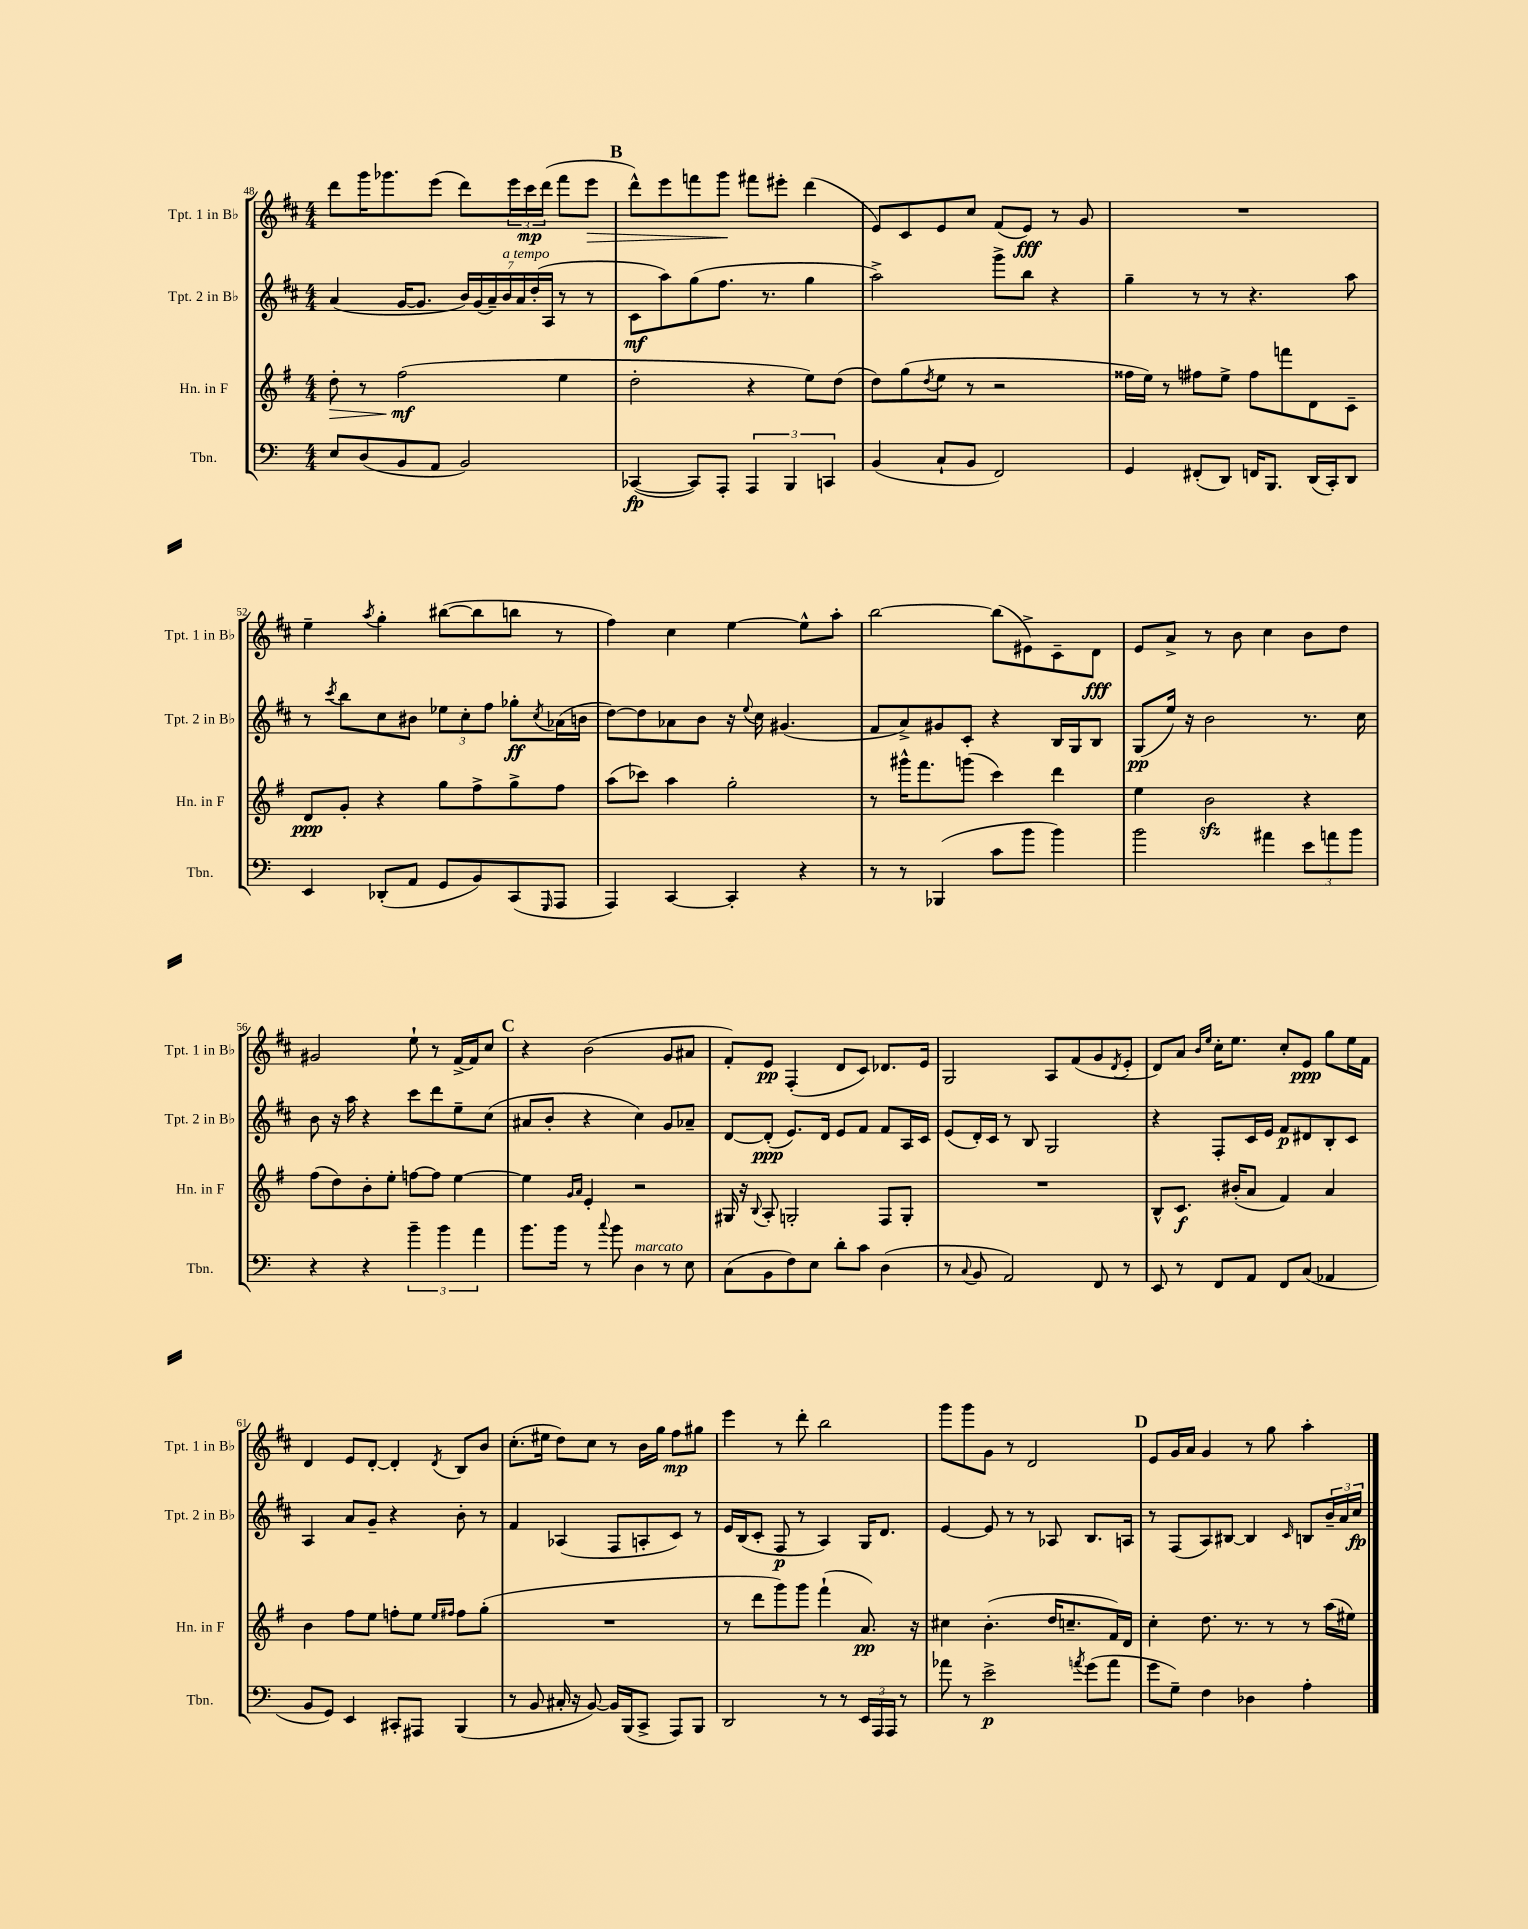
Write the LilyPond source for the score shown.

<<
\new StaffGroup <<
\new Staff = "s0" \with { instrumentName = "Tpt. 1 in Bb" shortInstrumentName = "Tpt. 1 in Bb" } {
    \clef treble \key d \major \numericTimeSignature \time 4/4
    d'''8 g'''16 ges'''8. e'''8( d'''8) \tuplet 3/2 { e'''16 cis'''16\mp d'''16( } fis'''8 e'''8\> |
    \mark \markup { \bold "B" } d'''8-^) e'''8 f'''8 g'''8\! fis'''8 eis'''8-. d'''4( |
    e'8) cis'8 e'8 cis''8 fis'8( e'8\fff) r8 g'8 |
    R1 |
    e''4-- \acciaccatura { a''8 } g''4-. bis''8~( bis''8 b''8 r8 |
    fis''4) cis''4 e''4~ e''8-^ a''8-. |
    b''2~ b''8( eis'8->) cis'8-- d'8\fff |
    e'8 a'8-> r8 b'8 cis''4 b'8 d''8 |
    gis'2 e''8-! r8 fis'16~-> fis'16 cis''8 |
    \mark \markup { \bold "C" } r4 b'2( g'8 ais'8 |
    fis'8-.) e'8\pp fis4-.( d'8 cis'8) des'8. e'16 |
    g2 a8 fis'8( g'8 \acciaccatura { d'8 } e'8-. |
    d'8) a'8 \grace { b'16 e''16 } cis''16-. e''8. cis''8-. e'8\ppp g''8 e''16 fis'16 |
    d'4 e'8 d'8~-. d'4-. \acciaccatura { d'8 } b8 b'8 |
    cis''8.-.( eis''16 d''8) cis''8 r8 b'16 g''16 fis''8\mp gis''8 |
    e'''4 r8 d'''8-. b''2 |
    g'''8 g'''8 g'8 r8 d'2 |
    \mark \markup { \bold "D" } e'8 g'16 a'16 g'4 r8 g''8 a''4-. \bar "|." |
}
\new Staff = "s1" \with { instrumentName = "Tpt. 2 in Bb" shortInstrumentName = "Tpt. 2 in Bb" } {
    \clef treble \key d \major \numericTimeSignature \time 4/4
    a'4( g'16~ g'8. \tuplet 7/4 { b'16) g'16( a'16--) b'16^\markup { \italic "a tempo" } a'16 d''16-.( a16 } r8 r8 |
    \mark \markup { \bold "B" } cis'8\mf a''8) g''8( fis''8. r8. g''4 |
    a''2->) g'''8-> b''8 r4 |
    g''4-- r8 r8 r4. a''8 |
    r8 \acciaccatura { cis'''8 } b''8 cis''8 bis'8 \tuplet 3/2 { ees''8 cis''8-. fis''8 } ges''8-.\ff \acciaccatura { cis''8 } aes'16( b'16 |
    d''8~) d''8 aes'8 b'8 r16 \appoggiatura { e''8 } cis''16 gis'4.( |
    fis'8 a'8->) gis'8 cis'8-. r4 b16 g16 b8 |
    g8\pp( e''16) r16 b'2 r8. cis''16 |
    b'8 r16 a''16 r4 cis'''8 d'''8 e''8-- cis''8( |
    \mark \markup { \bold "C" } ais'8 b'8-. r4 cis''4) g'8 aes'8-- |
    d'8~ d'8-.\ppp( e'8.) d'16 e'8 fis'8 fis'8 a16 cis'16 |
    e'8( d'16-.) cis'16 r8 b8 g2 |
    r4 fis8-. cis'16 e'16 fis'8\p dis'8 b8-. cis'8 |
    a4 a'8 g'8-- r4 b'8-. r8 |
    fis'4 aes4( fis8 a8-. cis'8) r8 |
    e'16 b16( cis'8-. fis8\p r8 a4) g16 d'8. |
    e'4~ e'8 r8 r8 aes8 b8. a16 |
    \mark \markup { \bold "D" } r8 fis8( a8) bis8~ bis4 \grace { cis'16 } b8 \tuplet 3/2 { b'16-- a'16 cis''16\fp } \bar "|." |
}
\new Staff = "s2" \with { instrumentName = "Hn. in F" shortInstrumentName = "Hn. in F" } {
    \clef treble \key g \major \numericTimeSignature \time 4/4
    d''8-.\> r8 fis''2\mf\!( e''4 |
    \mark \markup { \bold "B" } d''2-. r4 e''8) d''8( |
    d''8) g''8( \acciaccatura { d''8 } e''8 r8 r2 |
    fisis''16 e''16) r8 fis''8 e''8-> fis''8 f'''8 d'8 c'8-- |
    d'8\ppp g'8-. r4 g''8 fis''8-> g''8-> fis''8 |
    a''8( ces'''8) a''4 g''2-. |
    r8 gis'''16-^ fis'''8. g'''8( c'''4) d'''4 |
    e''4 b'2\sfz r4 |
    fis''8( d''8) b'8-. e''8-. f''8~ f''8 e''4~ |
    \mark \markup { \bold "C" } e''4 \grace { g'16 a'16 } e'4-. r2 |
    gis16 r16 \appoggiatura { b8 } a8-. g2-. fis8 g8-. |
    R1 |
    b8-^ c'8.\f bis'16-.( a'8 fis'4) a'4 |
    b'4 fis''8 e''8 f''8-. e''8 \grace { e''16 fis''16 } fis''8 g''8-.( |
    R1 |
    r8 d'''8 g'''8) g'''8 fis'''4-!( a'8.\pp) r16 |
    cis''4 b'4.-.( d''16 c''8.-- fis'16) d'16 |
    \mark \markup { \bold "D" } c''4-. d''8. r8. r8 r8 a''16( eis''16) \bar "|." |
}
\new Staff = "s3" \with { instrumentName = "Tbn." shortInstrumentName = "Tbn." } {
    \clef bass \key c \major \numericTimeSignature \time 4/4
    e8 d8( b,8 a,8 b,2) |
    \mark \markup { \bold "B" } ces,4~\fp( ces,8) a,,8-. \tuplet 3/2 { a,,4 b,,4 c,4 } |
    b,4( c8-! b,8 f,2) |
    g,4 fis,8-.( d,8) f,16 b,,8. d,16( c,16-.) d,8 |
    e,4 des,8-.( a,8 g,8 b,8) c,8( \grace { g,,16 } a,,8 |
    a,,4) c,4~ c,4-. r4 |
    r8 r8 bes,,4( c'8 b'8 b'4) |
    b'2 ais'4 \tuplet 3/2 { e'8 a'8 b'8 } |
    r4 r4 \tuplet 3/2 { b'4-- b'4 a'4 } |
    \mark \markup { \bold "C" } b'8. b'16 r8 \appoggiatura { c''8 } b'8 d4^\markup { \italic "marcato" } r8 e8 |
    c8( b,8 f8) e8 d'8-. c'8 d4( |
    r8 \appoggiatura { c8 } b,8 a,2) f,8 r8 |
    e,8 r8 f,8 a,8 f,8 c8( aes,4 |
    b,8 g,8) e,4 cis,8-. ais,,8 b,,4( |
    r8 b,8 cis16-. r16 b,8~) b,16 b,,16( c,8-> a,,8) b,,8 |
    d,2 r8 r8 \tuplet 3/2 { e,16 a,,16 a,,16 } r8 |
    aes'8 r8 e'2->\p \acciaccatura { a'8 } g'8( a'8 |
    \mark \markup { \bold "D" } g'8 g8--) f4 des4 a4-. \bar "|." |
}
>>
>>
\layout { \context { \Score currentBarNumber = #48 } }
